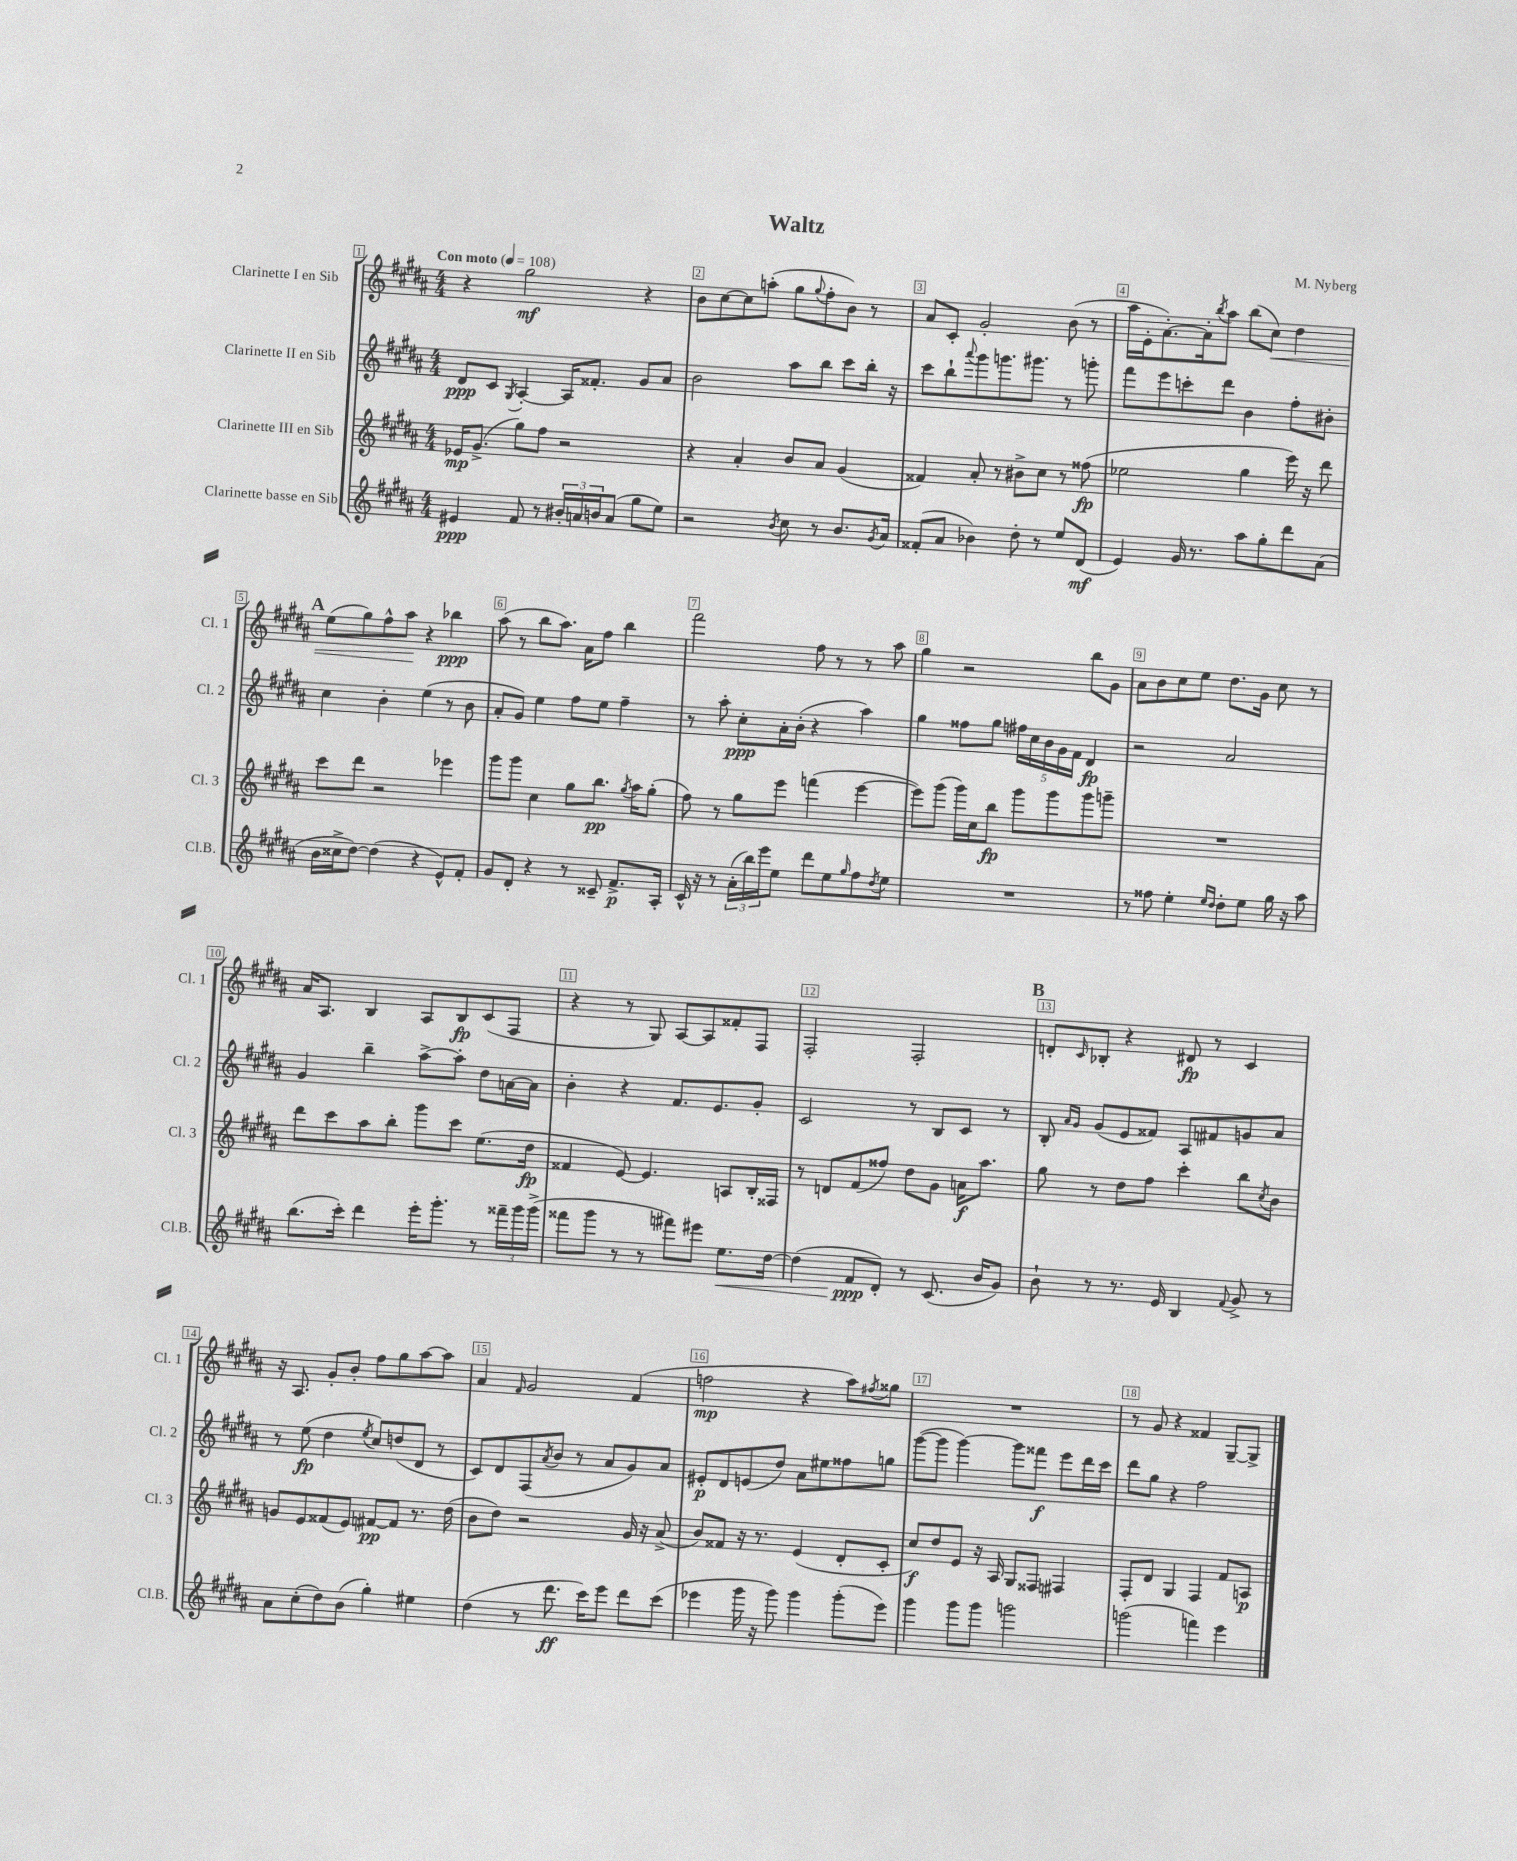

**kern	**kern	**kern	**kern
*staff4	*staff3	*staff2	*staff1
*clefG2	*clefG2	*clefG2	*clefG2
*k[f#c#g#d#a#]	*k[f#c#g#d#a#]	*k[f#c#g#d#a#]	*k[f#c#g#d#a#]
*M4/4	*M4/4	*M4/4	*M4/4
*MM108	*MM108	*MM108	*MM108
4e#/	16e-/LK	8d#/L	4r
.	(8.g#^/J	.	.
.	.	8c#/J	.
.	.	8qG#/	.
8f#/	8gg#\L)	[4A#'/	2gg#\
8r	8ff#\J	.	.
24b#'/LL	2r	16A#/]LK	.
24a/	.	.	.
.	.	8.f##'/J	.
24b/J	.	.	.
(8a/J	.	.	.
8gg#\L	.	8g#/L	4r
8ee\J)	.	8a#/J	.
=	=	=	=
2r	4r	2b\	8b\L
.	.	.	[8cc#\
.	4a#'/	.	8cc#\]
.	.	.	(8aa'\J
8qb/	.	.	.
8cc#\	8b/L	8aa#\L	8gg#\L
.	.	.	8qqgg#/
8r	8a#/J	8bb\J	8ff#'\
8.b/L	(4g#/	8ccc#\L	8b\J)
.	.	16bb'\Jk	8r
8qg#/	.	.	.
16a#/Jk	.	16r	.
=	=	=	=
(8f##'/L	4f##/)	8ccc#\L	8a#/L
8a#/J	.	8bb`\	8c#'/J
.	.	8qqaaa#/	.
4b-\)	8a#'/	8ggg#\	2g#'/
.	8r	8.ggg\	.
8dd#'\	8b#^\L	.	.
.	.	8.ggg#\J	.
8r	8cc#\J	.	.
8ee/L	8r	8r	(8b\
(8d#/J	(8ff##\	8ggg'\	8r
=	=	=	=
4e/)	2ee-\	8fff#\L	16aa#\LL
.	.	.	16e'\J
.	.	8eee\	[8.a#'\)
16g#/	.	8ccc'\	.
8.r	.	.	16a#'\]k
.	.	.	8qbb/
.	.	8ddd#\J	8aa#\J
8aa#\L	4gg#\	4b\	(8bb\L
8gg#'\	.	.	8cc#\J)
8ddd#\	16eee\)	8ff#'\L	4dd#\
.	16r	.	.
(8a#\J	8ddd#\	8b#'\J	.
=	=	=	=
16b\LL	8ccc#\L	4cc#\	(8ee\L
16cc##^\J	.	.	.
[8dd#\J)	8ddd#\J	.	8gg#\)
(4dd#\]	2r	4b'\	8ff#^^\
.	.	.	8aa#\J
4r	.	(4ee\	4r
8e^^/L)	4eee-\	8r	4bb-\
8f#'/J	.	8b\	.
=	=	=	=
8g#/L	8ggg#\L	8a#'/L	(8aa#\
8d#'/J	8ggg#\J	8g#/J)	8r
4r	4cc#\	4ee\	8bb\L
.	.	.	8.aa#\J)
8r	8gg#\L	8ff#\L	.
.	.	.	16a#\LK
8c##~/	8.bb\J	8ee\J	8ff#\J
8.f#^/L	.	4ff#~\	4bb\
.	8qgg#/	.	.
.	16aa#\LK	.	.
.	(8gg#'\J	.	.
16A#'/Jk	.	.	.
=	=	=	=
16c#^^/	8ff#\)	8r	2fff#\
16r	.	.	.
8r	8r	8aa#'\	.
(24a#'\LL	8gg#\L	8cc#'\L	.
24bb\)	.	.	.
24eee\J	.	.	.
8ee\J	8eee\J	16a#'\L	.
.	.	(16b'\JJ	.
8ddd#\L	(4fff\	4r	8ff#\
8ee\	.	.	8r
16qqgg#/	.	.	.
8ff#\	[4eee\	4aa#\)	8r
8qdd#/	.	.	.
8ee\J	.	.	8aa#\
=	=	=	=
1r	8eee\]L)	4gg#\	4gg#\
.	(8ggg#\J	.	.
.	16ggg#\LL)	8ff##\L	2r
.	16cc#\J	.	.
.	8bb\J	8gg#\J	.
.	8ggg#\L	20ff#\LL	.
.	.	20cc#\	.
.	.	20b\	.
.	8ggg#\	.	.
.	.	20g#\	.
.	.	20f#\JJ	.
.	8ggg#\	4d#/	8bb\L
.	8ggg~\J	.	8g#\J
=	=	=	=
8r	1r	2r	8a#\L
8ff##\	.	.	8b\
4ee'\	.	.	8cc#\
.	.	.	8ee\J
16qqee/LL	.	.	.
16qqdd#/JJ	.	.	.
8dd#'\L	.	2a#/	8.dd#\L
8ee\J	.	.	.
.	.	.	16g#\Jk
16gg#\	.	.	8cc#\
16r	.	.	.
8aa#\	.	.	8r
=	=	=	=
(8.bb\L	8ddd#\L	4g#/	16a#/LK
.	.	.	8.A#/J
.	8ccc#\	.	.
16ccc#'\Jk)	.	.	.
4ddd#\	8aa#\	4bb~\	4B/
.	8bb'\J	.	.
16eee'\LK	8ggg#\L	[8aa#^\L	8A#/L
8.ggg#'\J	.	.	.
.	8ccc#\J	8aa#'\]J	8B/
8r	(8.ee\L	8dd#\L	(8c#/
24fff##~\LL	.	[16a\L	8F#/J
24ggg#\	.	.	.
.	16dd#\Jk	16a\]JJ	.
(24ggg#^\JJ	.	.	.
=	=	=	=
8fff##\L	4f##/	4b'\	4r
8ggg#\J	.	.	.
8r	[8e/)	4r	8r
8r	4.e/]	.	8G#/)
8fff#\L)	.	8.f#/L	[8A#/L
8eee#\J	.	.	8A#/]
.	.	8.e/	.
8.ee\L	8A/L	.	8f##'/
.	16B'/L	8g#'/J	8F#/J
[16dd#\Jk	16F##/JJ	.	.
=	=	=	=
(4dd#\]	8r	2c#/	2F#'/
.	8d/L	.	.
8f#/L	(8f#/	.	.
8d#'/J)	8ff##/J)	.	.
8r	8dd#\L	8r	2F#'/
(8.c#/	8g#\J	8B/L	.
.	16a\LK	8c#/J	.
16b/LK	8.aa#\J	.	.
8g#/J)	.	8r	.
=	=	=	=
8b`\	8gg#\	8B'/	8d'/L
.	.	16qqa#/LL	.
.	.	16qqg#/JJ	16qqc#/
8r	8r	(8g#/L	8B-'/J
8.r	8dd#\L	8e/	4r
.	8ff#\J	8f##/J)	.
16e/	.	.	.
4B/	4ccc#'\	8A#/L	8d#/
.	.	8f#/	8r
8qqf#/	.	.	.
8g#^/	8bb\L	8g/	4c#/
.	8qcc#/	.	.
8r	8b\J	8a#/J	.
=	=	=	=
8a#\L	8g/L	8r	16r
.	.	.	8.A#/
(8cc#'\	8e/	(8ee\	.
8dd#\)	(8f##/	4dd#\	8g#'/L
(8b\J	8e/J)	.	8b'/J
.	.	8qee/	.
4gg#'\)	[8f#/L	8cc#/L)	8ff#\L
.	8f#/]J	(8dd/	8gg#\
4ee#\	8.r	8d#/J	[8aa#\
.	.	8r	8aa#\]J
.	(16dd#\	.	.
=	=	=	=
(4dd#\	8b\L	8c#/L)	4a#/
.	8dd#\J)	8d#/	.
.	.	.	16qqf#/
8r	2r	(8F#/	2g#/
.	.	8qa#/	.
8.ddd#\	.	8b/J	.
.	.	8r	.
16ccc#\LK)	.	.	.
8eee\J	.	8a#/L	.
8ddd#\L	16g#/	8g#/)	(4f#/
.	16r	.	.
(8ccc#\J	(8a#^/	8a#/J	.
=	=	=	=
4eee-\	8b/L)	8e#'/L	2ff\
.	8f##/J	8d#/	.
16ggg#\	16r	(8e/	.
16r	8.r	.	.
8ggg#\)	.	8dd#/J)	.
4ggg#\	(4e/	8a#\L	4r
.	.	8ee#\	.
(8ggg#'\L	8d#'/L	8ff##\	8aa#\L)
.	.	.	8qff#/
8eee-\J)	8c#'/J	8gg\J	8gg##\J
=	=	=	=
4ggg#\	8cc#/L)	([8ggg#\L	1r
.	8dd#/	8ggg#\]J	.
8ggg#\L	8e/J	[4ggg#\)	.
8ggg#\J	16r	.	.
.	16A#/	.	.
2ggg\	8G#/L	8ggg#\]L	.
.	8F##/J	8fff##\J	.
.	4F#/	8eee\L	.
.	.	16ddd#\L	.
.	.	16ccc#\JJ	.
=	=	=	=
(2ggg\	8F#'/L	8ddd#\L	8r
.	8d#/J	8gg#\J	8g#/
.	4G#/	4r	4r
4fff\)	4F#/	2ff#\	4f##/
4eee\	8f#/L	.	[8G#~/L
.	8A/J	.	8G#^/]J
==	==	==	==
*-	*-	*-	*-
